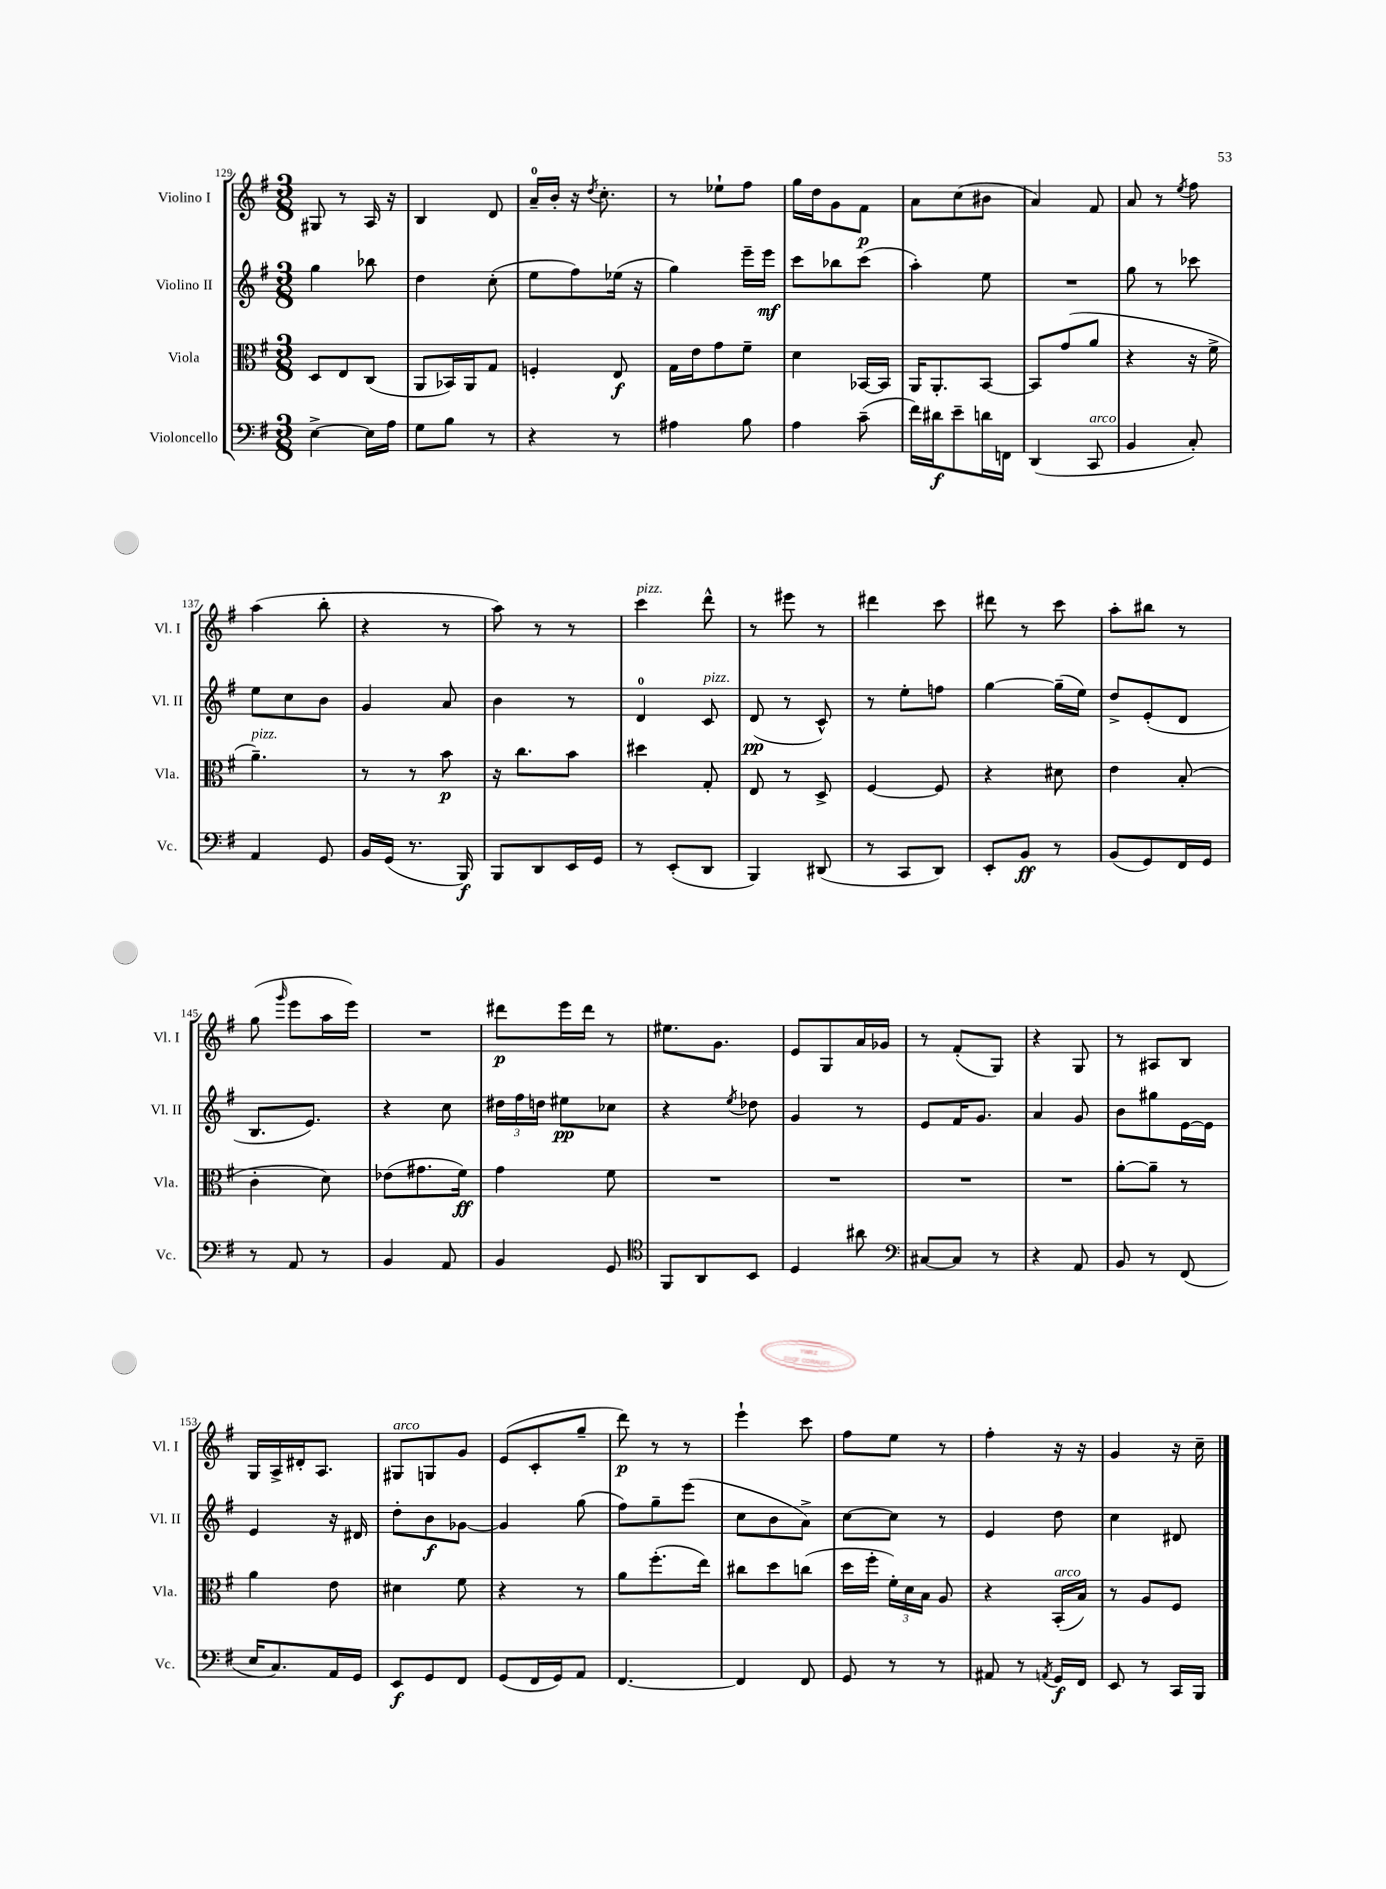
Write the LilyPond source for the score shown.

<<
\new StaffGroup <<
\new Staff = "s0" \with { instrumentName = "Violino I" shortInstrumentName = "Vl. I" } {
    \clef treble \key g \major \numericTimeSignature \time 3/8
    \autoBeamOff gis8 r8 a16 r16 |
    b4 d'8 |
    a'16[-0-- b'16]-. r16 \acciaccatura { d''8 } c''8.-. |
    r8 ees''8[-! fis''8] |
    g''16[ d''16 g'8 fis'8]\p |
    a'8[ c''8( bis'8] |
    a'4) fis'8 |
    a'8 r8 \acciaccatura { e''8 } fis''8 |
    a''4( b''8-. |
    r4 r8 |
    a''8) r8 r8 |
    c'''4^\markup { \italic "pizz." } d'''8-^ |
    r8 eis'''8 r8 |
    dis'''4 c'''8 |
    dis'''8 r8 c'''8 |
    a''8[-. bis''8] r8 |
    g''8( \grace { g'''16 } e'''8[ a''16 e'''16]) |
    R4. |
    dis'''8[\p e'''16 dis'''16] r8 |
    eis''8.[ g'8.] |
    e'8[ g8 a'16 ges'16] |
    r8 fis'8[-.( g8]) |
    r4 g8 |
    r8 ais8[ b8] |
    g16[ a16-> dis'16-. a8.] |
    gis8[^\markup { \italic "arco" } g8 g'8] |
    e'8[( c'8-. g''8]-- |
    d'''8\p) r8 r8 |
    e'''4-! c'''8 |
    fis''8[ e''8] r8 |
    fis''4-. r16 r16 |
    g'4 r16 c''16-- \bar "|." |
}
\new Staff = "s1" \with { instrumentName = "Violino II" shortInstrumentName = "Vl. II" } {
    \clef treble \key g \major \numericTimeSignature \time 3/8
    \autoBeamOff g''4 bes''8 |
    d''4 c''8-.( |
    e''8[ fis''8) ees''16]( r16 |
    g''4) e'''16[-- e'''16]\mf |
    c'''8[ bes''8 c'''8]( |
    a''4-.) e''8 |
    R4. |
    g''8 r8 ces'''8 |
    e''8[ c''8 b'8] |
    g'4 a'8 |
    b'4 r8 |
    d'4-0 c'8^\markup { \italic "pizz." } |
    d'8\pp( r8 c'8-^) |
    r8 e''8[-. f''8] |
    g''4~ g''16[--( e''16]) |
    d''8[-> e'8-.( d'8] |
    b8.[ e'8.]) |
    r4 c''8 |
    \tuplet 3/2 { dis''16[ fis''16 d''16] } eis''8[\pp ces''8] |
    r4 \acciaccatura { e''8 } des''8 |
    g'4 r8 |
    e'8[ fis'16 g'8.] |
    a'4 g'8 |
    b'8[ gis''8 e'16~ e'16] |
    e'4 r16 dis'16 |
    d''8[-. b'8\f ges'8]~ |
    ges'4 g''8( |
    fis''8[) g''8-- e'''8]( |
    c''8[ b'8 a'8]->) |
    c''8[~ c''8] r8 |
    e'4 d''8 |
    c''4 dis'8 \bar "|." |
}
\new Staff = "s2" \with { instrumentName = "Viola" shortInstrumentName = "Vla." } {
    \clef alto \key g \major \numericTimeSignature \time 3/8
    \autoBeamOff d8[ e8 c8]( |
    a,8[ bes,16) a,16 g8] |
    f4-. e8\f |
    g16[ e'16 g'8 fis'8]-- |
    d'4 bes,16[~ bes,16] |
    a,16[ a,8.-. b,8]~ |
    b,8[ g'8( a'8] |
    r4 r16 fis'16-> |
    a'4.--^\markup { \italic "pizz." }) |
    r8 r8 b'8\p |
    r16 c''8.[ b'8] |
    dis''4 g8-. |
    e8 r8 d8-> |
    fis4~ fis8 |
    r4 dis'8 |
    e'4 b8-.( |
    c'4-. d'8) |
    ees'8[( gis'8. fis'16]\ff) |
    g'4 fis'8 |
    R4. |
    R4. |
    R4. |
    R4. |
    a'8[~-. a'8]-- r8 |
    a'4 e'8 |
    dis'4 fis'8 |
    r4 r8 |
    a'8[ fis''8.-.( e''16]) |
    cis''8[ d''8 c''8]( |
    d''16[ fis''16]-. \tuplet 3/2 { fis'16[-.) d'16 b16] } a8 |
    r4 b,16[-.^\markup { \italic "arco" }( b16]) |
    r8 a8[ fis8] \bar "|." |
}
\new Staff = "s3" \with { instrumentName = "Violoncello" shortInstrumentName = "Vc." } {
    \clef bass \key g \major \numericTimeSignature \time 3/8
    \autoBeamOff e4~-> e16[ a16] |
    g8[ b8] r8 |
    r4 r8 |
    ais4 b8 |
    a4 c'8--( |
    fis'16[) dis'16\f e'8-- d'16 f,16] |
    d,4( c,8^\markup { \italic "arco" } |
    b,4 c8-.) |
    a,4 g,8 |
    b,16[ g,16]( r8. b,,16\f) |
    b,,8[ d,8 e,16 g,16] |
    r8 e,8[-.( d,8] |
    b,,4) dis,8( |
    r8 c,8[ d,8]) |
    e,8[-. b,8]\ff r8 |
    b,8[( g,8) fis,16 g,16] |
    r8 a,8 r8 |
    b,4 a,8 |
    b,4 g,8 |
    \clef tenor fis,8[ a,8 b,8] |
    d4 ais'8 |
    \clef bass cis8[~ cis8] r8 |
    r4 a,8 |
    b,8 r8 fis,8( |
    e16[ c8.) a,16 g,16] |
    e,8[\f g,8 fis,8] |
    g,8[( fis,16 g,16) a,8] |
    fis,4.~ |
    fis,4 fis,8 |
    g,8 r8 r8 |
    ais,8 r8 \acciaccatura { a,8 } g,16[\f fis,16] |
    e,8 r8 c,16[ b,,16] \bar "|." |
}
>>
>>
\layout { \context { \Score currentBarNumber = #129 } }
